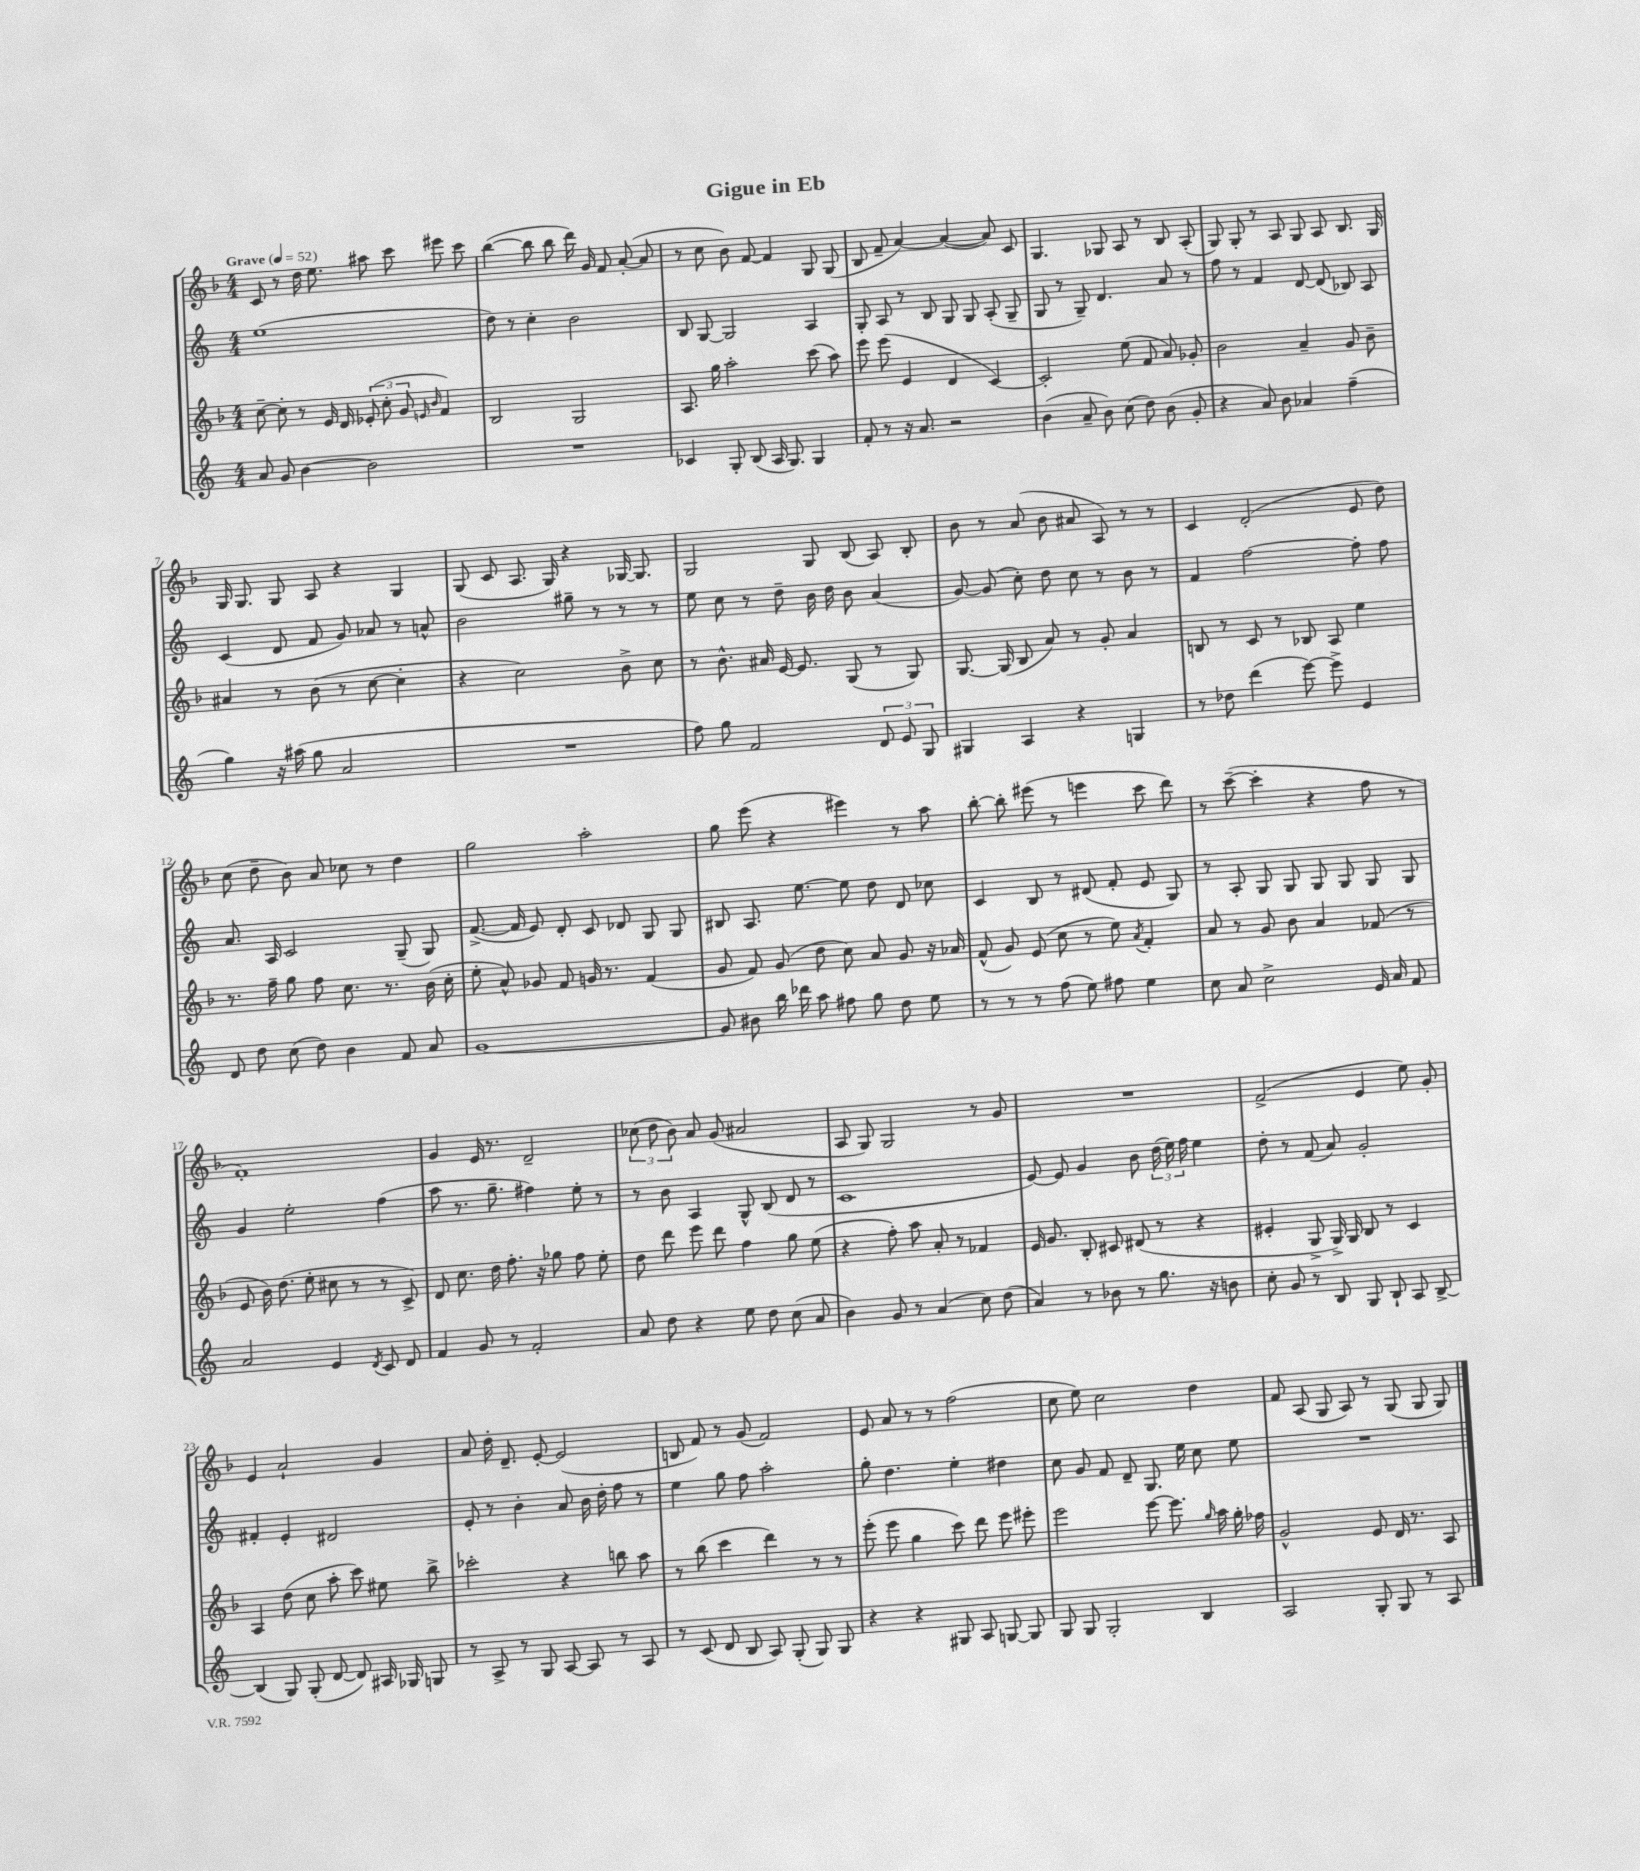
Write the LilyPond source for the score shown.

\header { title = "Gigue in Eb" }
<<
\new StaffGroup <<
\new Staff = "s0" {
    \clef treble \key f \major \numericTimeSignature \time 4/4 \tempo "Grave" 4 = 52
    \autoBeamOff c'8 r8 d''16 e''8. ais''8 c'''8 eis'''8 c'''8 |
    bes''4~( bes''8 bes''8 d'''16) g'16 f'8 a'8~-.( a'8 |
    r8 c''8 bes'8) f'8~ f'4 g8 g8( |
    bes8 f'8-- a'4~) a'4~( a'8) c'8 |
    g4. ges8 a8 r8 bes8 a8-.( |
    g8) g8-. r8 a8 g8 a8 bes8. g16 |
    g16 g8. g8 a8 r4 g4 |
    g8( c'8 a8. g16) r4 ges16~ ges8. |
    g2 g8 bes8( a8) bes8-. |
    bes'8 r8 a'8( bes'8 ais'8 a8) r8 r8 |
    c'4 d'2-.( e'8 d''8) |
    c''8( d''8-- bes'8) a'8 ces''8 r8 d''4 |
    g''2 a''2-. |
    g''8 e'''8( r4 eis'''4) r8 a''8 |
    bes''8~-. bes''8-. eis'''8( r8 e'''4 c'''8 d'''8) |
    r8 c'''8~--( c'''4-. r4 f''8 r8 |
    f'1-.) |
    g'4 e'16 r8. d'2-- |
    \tuplet 3/2 { ces''8( d''8 bes'8) } a'8 g'8( ais'2 |
    a8 g8) g2 r8 g'8 |
    R1 |
    f'2->( e'4 e''8) g'8-. |
    e'4 a'2-! g'4 |
    a'8 d''16-. d'8.-- e'8~-. e'2( |
    b8 f'8) r8 g'8( f'2) |
    e'8 a'8 r8 r8 f''2( |
    c''8 e''8) c''2 d''4 |
    f'8 a8( g8 a8) r8 g8( g8 g8) \bar "|." |
}
\new Staff = "s1" {
    \clef treble \key c \major \numericTimeSignature \time 4/4
    \autoBeamOff e''1( |
    d''8) r8 c''4-. b'2 |
    b8 g8~ g2 a4 |
    g8-. a8 r8 b8 g8 g8 a8-.( g8-- |
    g8 r8 g8--) d'4. a'8 r8 |
    f''8 r8 f'4 d'8~ d'8( bes8) a8 |
    c'4( d'8 f'8 g'8) aes'8 r8 a'8-^ |
    b'2 gis''8-- r8 r8 r8 |
    e''8 c''8 r8 d''8-- b'16 d''16 b'8 a'4( |
    g'8~) g'8( c''8-.) d''8 c''8 r8 b'8 r8 |
    f'4 f''2~ f''8-. f''8 |
    a'8. a16 c'2 g8--( g8) |
    f'8.~->( f'16 e'8) d'8-. c'8 des'8 g8 g8 |
    bis8 a8. e''8.~ e''8 d''8 d'8 ces''8 |
    c'4 b8 r8 dis'8( f'8-. e'8 g8) |
    r8 a8-. g8 g8 g8 g8 g8 g8 |
    g'4 e''2-. f''4( |
    a''8 r8. g''8.-- fis''4) e''8-. r8 |
    r8 b'8 a4 g8-^ b8( d'8 r8 |
    c'1 |
    e'8~) e'8 g'4 b'8 \tuplet 3/2 { d''16( e''16) f''16 } e''4 |
    d''8-. r8 f'8( a'8) g'2-. |
    fis'4-. e'4-. dis'2 |
    e'8-. r8 b'4-. a'8 b'16 d''16-. f''8 r8 |
    e''4 g''8 f''8 a''2-. |
    g''8-. d''4. e''4-. dis''4 |
    c''8 g'8 f'8 d'8-- g8. e''16 c''8 e''8 |
    R1 \bar "|." |
}
\new Staff = "s2" {
    \clef treble \key f \major \numericTimeSignature \time 4/4
    \autoBeamOff c''8~-- c''8-. r8 e'16 d'16 \tuplet 3/2 { ees'8-.( c''8-. g'8 } \grace { e'16 bes'16 } f'4) |
    bes2 g2 |
    a8. g''16 a''2-. c'''8( a''8) |
    e'''8 e'''8( e'4 d'4 c'4~) |
    c'2-. e''8( f'8 a'8) ges'8-. |
    bes'2 a'4-- g'8 bes'8-- |
    ais'4 r8 bes'8( r8 c''8~ c''4-. |
    r4 c''2) bes'8-> c''8 |
    r8 bes'8.-^ ais'16 e'16~ e'8. g8( r8 g8) |
    g8.~ g16( bes8 a'8) r8 g'8-. a'4 |
    b8 r8 c'8 r8 bes8 a8 e''4 |
    r8. f''16-- g''8 f''8 c''8. r8. bes'16( c''16-. |
    e''8-. a'8-^) ges'8 f'8 g'16 r8. f'4( |
    g'8 f'8) g'8( d''8 c''8) a'8 g'8 r16 aes'16 |
    f'8-^( g'8) e'8( c''8 r8 e''8) \acciaccatura { a'8 } f'4-. |
    a'8 r8 g'8 bes'8 a'4 fes'8( r8 |
    e'8 bes'16) d''8.( e''8-. cis''8 r8 r8 c'8->) |
    d'8 c''8. d''16 f''8.-. r16 ges''8 f''8 e''8-. |
    d''8 d'''8 e'''8 d'''8 f''4 g''8 e''8( |
    r4 f''8-.) a''8 a'8-. r8 fes'4 |
    e'16 g'8. bes8-. cis'8 dis'8( r8 r4 |
    eis'4-. g8-> g16->) g16 bes8 r8 c'4 |
    a4 d''8( c''8 a''8-. c'''8) eis''8 bes''8-> |
    ces'''2-. r4 b''8 a''8 |
    r8 bes''8( c'''4 d'''4) r8 r8 |
    e'''8-.( e'''8 g''4 c'''8) d'''8 e'''8 eis'''8-. |
    e'''2 e'''8~ e'''8. \grace { g''16 } a''16 g''16-. fes''16 |
    g'2-^ e'8 d'16 r8. a8 \bar "|." |
}
\new Staff = "s3" {
    \clef treble \key c \major \numericTimeSignature \time 4/4
    \autoBeamOff a'8 g'8 b'4~ b'2 |
    R1 |
    ces'4 g8-. b8( a16 g8.) g4 |
    f'8-. r8 r16 a'8. r2 |
    b'4( a'8-- b'8) c''8( d''8) b'8( g'8-. |
    r4 a'8) b'8 aes'4 f''4--( |
    g''4) r16 ais''16( g''8 a'2 |
    R1 |
    f''8) g''8 f'2 \tuplet 3/2 { d'8 e'8 g8 } |
    gis4 a4 r4 g4 |
    r8 des''8 d'''4( e'''8~) e'''8-> e'4 |
    d'8 d''8 c''8( d''8) b'4 f'8 a'8 |
    g'1~ |
    g'8 bis'8 b''16 des'''16 a''8 fis''8 g''8 d''8 e''8 |
    r8 r8 r8 f''8( e''8) fis''8 e''4 |
    c''8 a'8 c''2-> e'16 a'16 f'8 |
    a'2 e'4 \acciaccatura { d'8 } c'8 d'8 |
    f'4 g'8 r8 f'2-. |
    a'8 d''8 r4 e''8 d''8 c''8( a'8 |
    b'4) g'8 r8 a'4( c''8) d''8( |
    a'4) r8 bes'8 r8 g''8. r16 b'8 |
    c''8-. g'8 r8 b8 g8 b8-! a8 b8~-> |
    b4( g8) g8-.( d'8~ d'8) ais16 ges16 g8 |
    r8 a8-> r8 g8 a8~ a8 r8 a8 |
    r8 c'8( d'8 b8 a8) g8-.( g8) g8 |
    r4 r4 gis8 a8 g8~ g8 |
    g8 g8 g2-. b4 |
    a2 g8-. g8 r8 a8 \bar "|." |
}
>>
>>
